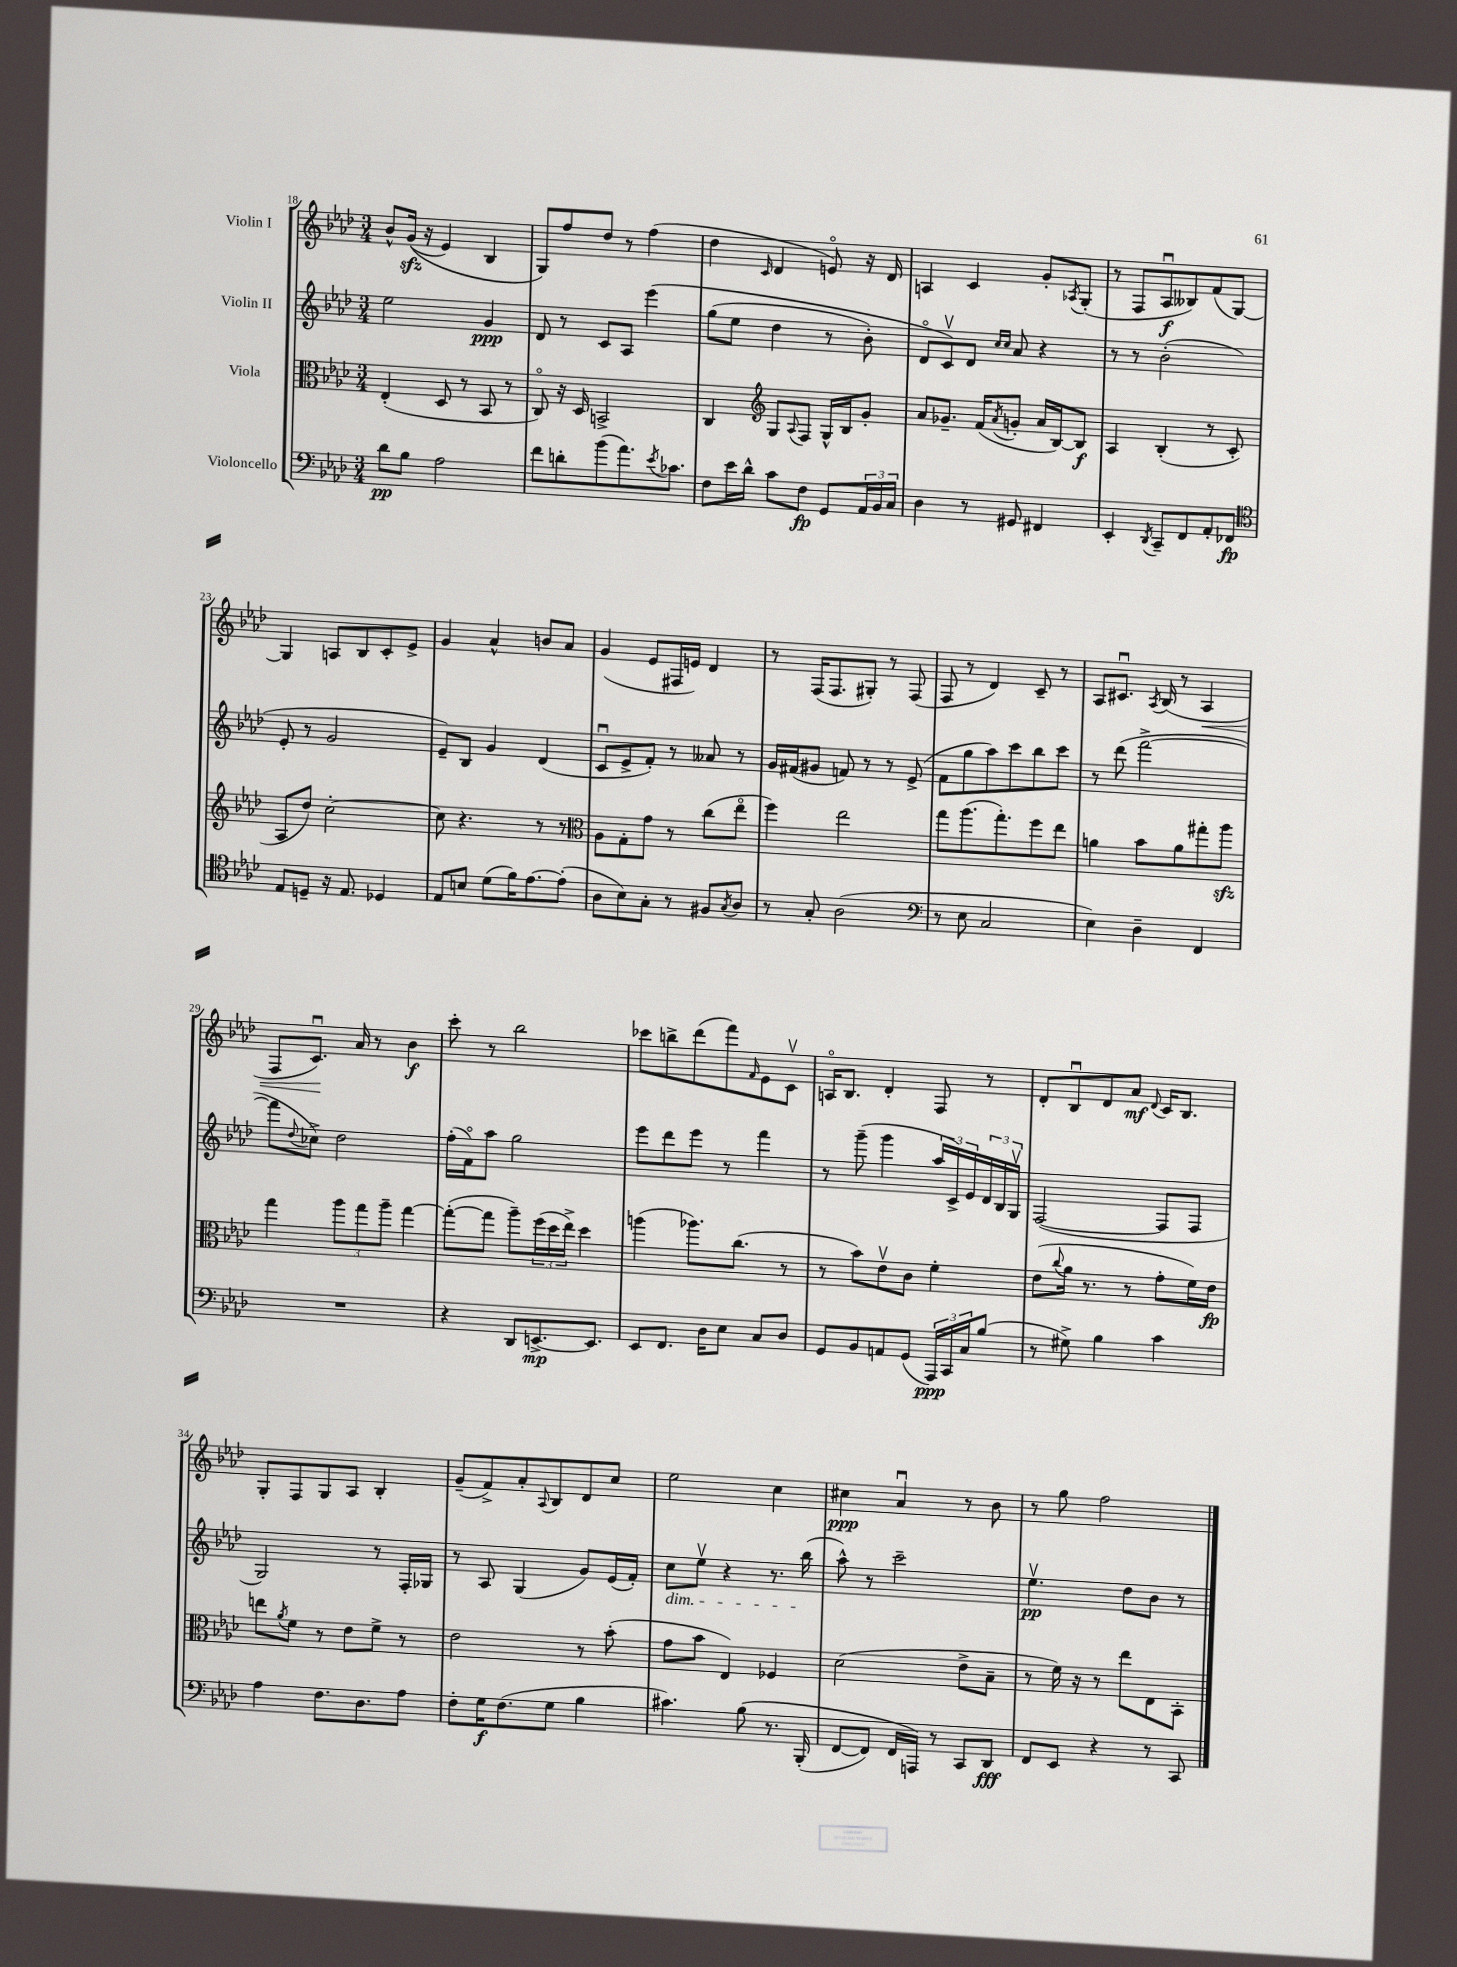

**kern	**kern	**kern	**kern
*staff4	*staff3	*staff2	*staff1
*clefF4	*clefC3	*clefG2	*clefG2
*k[b-e-a-d-]	*k[b-e-a-d-]	*k[b-e-a-d-]	*k[b-e-a-d-]
*M3/4	*M3/4	*M3/4	*M3/4
8d-	(4E-'	2ee-	8b-^^
8B-	.	.	&((16g
.	.	.	16r
2A-	8D-	.	4e-)
.	8r	.	.
.	8BB-	4g	4B-
.	8r	.	.
=	=	=	=
8f	8Co)	8d-	8G&)
8d'	16r	8r	8ff
.	16D-	.	.
(8b-	2BB^	8c	8dd-
8.a-)	.	8A-	8r
.	.	&(4eee-	(4ff
8qe-	.	.	.
8.c-	.	.	.
=	=	=	=
8F	4C	(8gg	4dd-
16e-	.	8ee-	.
16d-^^	.	.	.
*	*clefG2	*	*
.	.	.	16qqc
8c	8G	4dd-	4d-
.	8qqA-	.	.
8F	8F	.	.
8GG	16G^^	8r	8eo)
.	16B-	.	.
24AA-	8g'	8b-')	16r
24BB-	.	.	.
.	.	.	16d-
24C	.	.	.
=	=	=	=
4D-	8a-	8d-o	4A
.	8.g-~	8cv&)	.
8r	.	8d-	4c
.	(16f	.	.
.	.	16qqcc	.
.	8qa-	16qqcc	.
8GG#	8g'	8a-	.
4FF#	16a-	4r	8g'
.	[16B-)	.	.
.	.	.	8qA-
.	8B-]	.	(8G'
=	=	=	=
4EE-'	4A-	8r	8r
.	.	8r	8F
8qDD-	.	.	.
8CC~	(4B-'	(2b-'	8A-u
8FF	.	.	8B--)
8AA-'	8r	.	(8f
8FF-	8c'	.	[8G)
=	=	=	=
*clefC4	*	*	*
8E-	8A-	8e-'	4G]
8D~	8dd-)	8r	.
16r	[2cc'	2g	8A
8.E-	.	.	.
.	.	.	8B-
4D-	.	.	8c'
.	.	.	8e-^
=	=	=	=
8E-	8cc]	8e-~)	4g
8B	4.r	8B-	.
(8d-	.	4g	4a-^^
16f)	.	.	.
[8.e-	.	.	.
.	8r	(4d-	8b
(8e-']	8r	.	8a-
=	=	=	=
*	*clefC3	*	*
8A-	8A-	8cu	(4g
8B-)	8G'	8e-^	.
8G'	8g	8f')	8e-
8r	8r	8r	16F#
.	.	.	16e)
8F#	(8cc	8a--	4d-
8qG	.	.	.
8A-	8ee-o	8r	.
=	=	=	=
8r	4ff)	16g	8r
.	.	(16f#	.
8G'	.	8g#	(16F
.	.	.	8.F
(2A-	2ee-	8f)	.
.	.	8r	8G#')
.	.	8r	8r
.	.	(8e-^	(8F
=	=	=	=
*clefF4	*	*	*
8r	8gg	8f	8F
8E-	(8.aa-	8gg	8r
2C	.	8aa-)	4d-)
.	8.gg')	.	.
.	.	8ccc	.
.	8ff	8bb-	8c~
.	8ee-	8ccc	8r
=	=	=	=
4E-)	4a	8r	8A-
.	.	(8ddd-	8.c#u
4D-~	8b-	[2fff^	.
.	.	.	8qA-
.	.	.	(16B-
.	8a	.	8r
4FF	8gg#'	.	4A-
.	8aa-	.	.
=	=	=	=
2.r	4gg	8fff]	8F
.	.	8qqdd-	.
.	.	8cc-^)	8.cu)
.	12aa-	2dd-	.
.	.	.	16a-
.	12gg	.	.
.	.	.	8r
.	12aa-~	.	.
.	[4gg	.	4b-
=	=	=	=
4r	(8gg'_	(16ff'	8ccc'
.	.	16fo)	.
.	8gg]	8aa-	8r
8DD-	8aa-~)	2gg	2bb-
[8.EE^	(24ff	.	.
.	24dd-	.	.
.	24ee-^)	.	.
.	4dd-	.	.
8.EE]	.	.	.
=	=	=	=
8EE-	(4aa	8eee-	8ccc-
8.FF	.	8ddd-	8bb^
.	8.aa-)	8eee-	(8ddd-
16D-	.	.	.
8E-	.	8r	8fff)
.	(8.cc	.	.
.	.	.	16qqf
8C	.	4fff	8e-
8D-	8r	.	8cv
=	=	=	=
8GG	8r	8r	16Ao
.	.	.	8.B-
8BB-	8b-)	(8ggg~	.
8AA	8e-v	4ggg	4d-'
(8GG	8c	.	.
24AAA-)	4f'	24aa-	8F
24CC	.	24c^)	.
24C	.	24e-	.
(8B-	.	24d-	8r
.	.	24B-	.
.	.	24Gv	.
=	=	=	=
8r	(8e-	([2F	8d-'
.	8qqcc	.	.
8G#^)	16a-	.	8B-u
.	8.r	.	.
4B-	.	.	8d-
.	8r	.	8a-
.	.	.	8qqd-
4c	8g'	8F]	16c
.	.	.	8.B-
.	16f)	8F	.
.	16e-	.	.
=	=	=	=
4A-	8ee	2G)	8G'
.	8qa-	.	.
.	8f	.	8F
8.F	8r	.	8G
.	8e-	.	8A-
8.D-	.	.	.
.	8f^	8r	4B-'
8A-	8r	16F'	.
.	.	16G-	.
=	=	=	=
8F'	2e-	8r	(8g~
16G	.	8A-	8f^)
(8.F	.	.	.
.	.	(4G	8a-'
.	.	.	8qqA-
8G	.	.	8B-
4B-	8r	8g)	8d-
.	(8b-'	(16e-	8cc
.	.	16f')	.
=	=	=	=
4.c#)	8g	8cc	2ee-
.	8b-	8ee-v	.
.	4E-)	4r	.
&(8B-	.	.	.
8.r	4F-	8.r	4cc
(16BBB-'	.	(16bb-	.
=	=	=	=
[8FF	(2d-	8aa-^^)	4cc#
8FF])	.	8r	.
16FF	.	2ccc~	4a-u
16AAA&)	.	.	.
8r	.	.	.
8CC	8e-^	.	8r
8DD-	8B-~	.	8b-
=	=	=	=
8FF	8r	4.ee-v	8r
8EE-	16f)	.	8gg
.	16r	.	.
4r	8r	.	2ff
.	8ee-	8dd-	.
8r	8E-	8b-	.
8CC	8BB-'	8r	.
==	==	==	==
*-	*-	*-	*-
